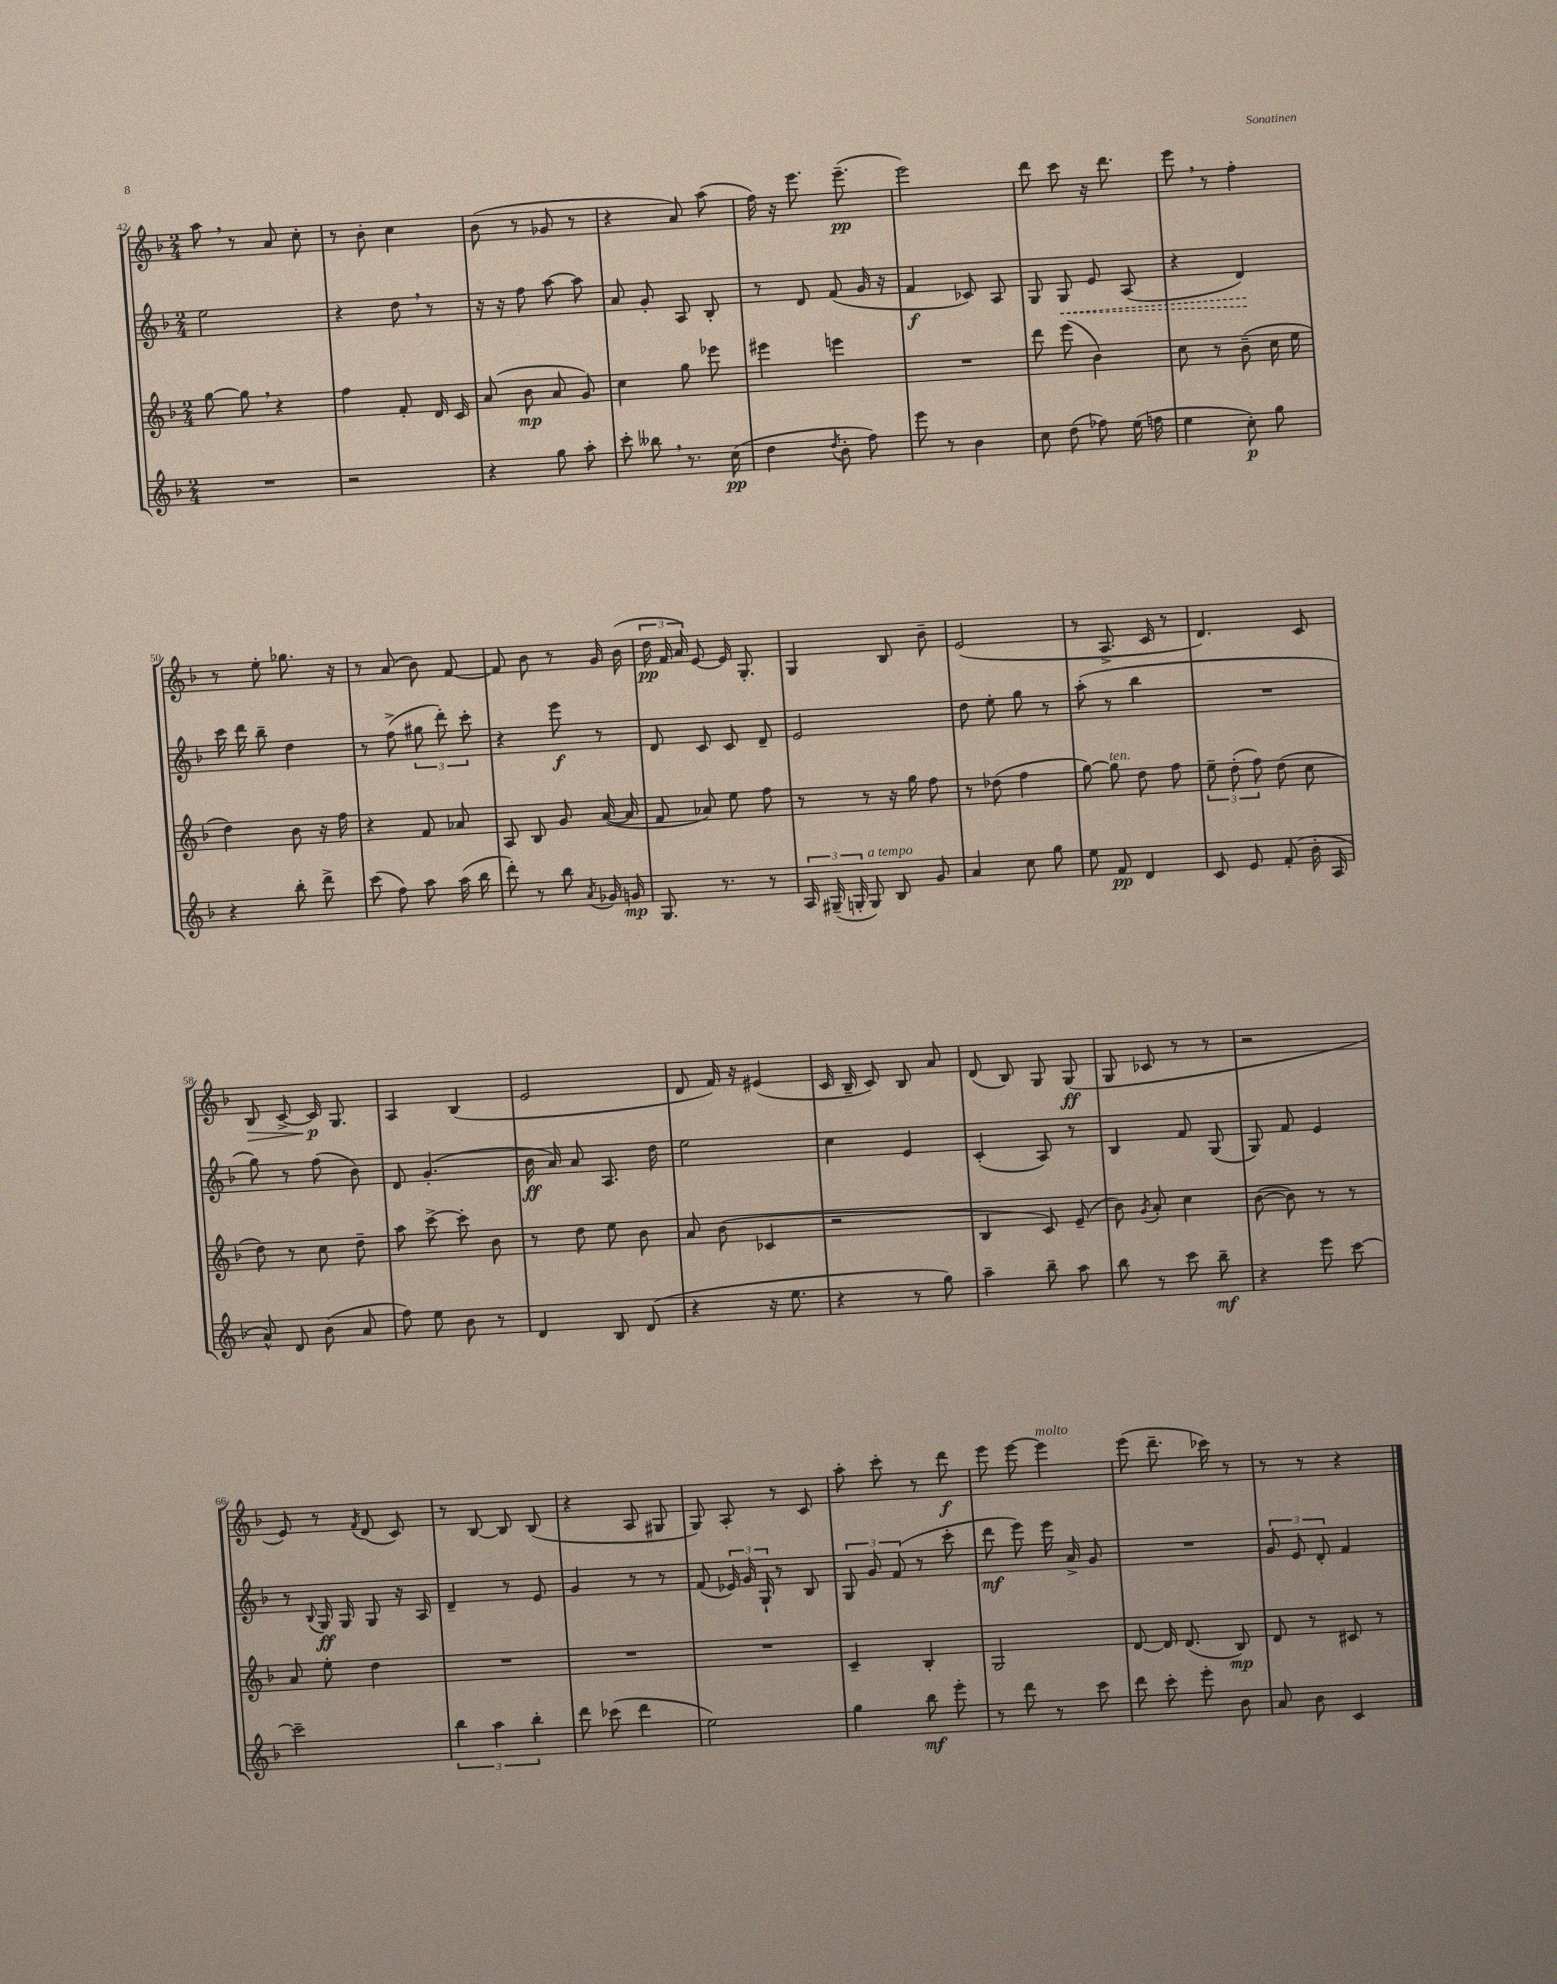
<<
\new StaffGroup <<
\new Staff = "s0" {
    \clef treble \key f \major \numericTimeSignature \time 2/4
    \autoBeamOff a''8 \breathe r8 a'8 c''8-. |
    r8 bes'8-. c''4 |
    bes'8( r8 ges'8 r8 |
    r4 a'8) a''8( |
    f''16) r16 e'''8. e'''8.--\pp( |
    e'''2) |
    d'''8 c'''8 r16 d'''8. |
    e'''8 \breathe r8 f''4-. |
    r8 e''8-. ges''8. r16 |
    r8 a'8( bes'8) f'8~ |
    f'8 bes'8 r8 g'16 bes'16( |
    \tuplet 3/2 { d''16\pp f'16 a'16) } e'8~ e'16 g8.-. |
    g4 bes8 bes'8-- |
    e'2( |
    r8 a8.-> c'16 r8 |
    d'4.) c'8 |
    bes8\> c'8~-> c'16\p\! g8. |
    a4 bes4( |
    e'2 |
    d'8 f'16) r16 eis'4( |
    c'16 bes16-- c'8) bes8 a'8 |
    d'8( bes8) g8 g8\ff( |
    g8 ces'8 r8 r8 |
    r2 |
    e'8) r8 \acciaccatura { f'8 } d'8( c'8) |
    r8 bes8~ bes8 bes8( |
    r4 a8 gis8 |
    g8) a8-. r8 c'8 |
    a''8-. c'''8-. r8 d'''8\f |
    e'''8 e'''8~ e'''4^\markup { \italic "molto" } |
    e'''8( d'''8.-- ces'''16) r8 |
    r8 r8 r4 \bar "|." |
}
\new Staff = "s1" {
    \clef treble \key f \major \numericTimeSignature \time 2/4
    \autoBeamOff e''2 |
    r4 d''8 \breathe r8 |
    r16 r16 f''8 a''8~ a''8 |
    a'8 g'8-. a8 bes8-. |
    r8 d'8 f'8( g'16 r16 |
    f'4\f ces'8) a8 |
    g8 \once \override Hairpin.style = #'dashed-line g8\< e'8 a8( |
    r4 d'4\!) |
    c'''16 d'''16 bes''8-- d''4 |
    r8 f''8->( \tuplet 3/2 { gis''8 d'''8-.) c'''8-. } |
    r4 e'''8\f r8 |
    d'8 c'8 c'8 d'8-- |
    e'2 |
    d''8 e''8-. g''8 r8 |
    a''8-.( r8 bes''4 |
    R2 |
    g''8) r8 f''8( bes'8) |
    d'8 g'4.-.( |
    bes'16\ff a'16) a'8 a8. d''16 |
    e''2 |
    c''4 e'4 |
    c'4-.( a8) r8 |
    bes4 f'8 g8( |
    g8) f'8 e'4 |
    r8 \appoggiatura { bes8 } g16\ff g16 g8 r16 a16 |
    d'4-- r8 e'8 |
    g'4 r8 r8 |
    f'8( \tuplet 3/2 { ees'16) g'16 g16-! } r8 bes8 |
    \tuplet 3/2 { g8 g'8 f'8( } r8 c'''8-. |
    d'''8\mf e'''8) e'''16 a'16-> g'8 |
    R2 |
    \tuplet 3/2 { g'8 e'8 d'8-. } f'4 \bar "|." |
}
\new Staff = "s2" {
    \clef treble \key f \major \numericTimeSignature \time 2/4
    \autoBeamOff g''8~ g''8 \breathe r4 |
    f''4 f'8-. d'16 c'16 |
    a'8( bes'8\mp a'8 g'8) |
    c''4 g''8 ees'''8 |
    eis'''4 e'''4 |
    R2 |
    d'''8 e'''8( bes'4) |
    c''8 r8 bes'8--( c''16 e''16 |
    d''4) bes'8 r16 f''16 |
    r4 f'8 aes'8 |
    a8 bes8 g'8 a'16~( a'16 |
    f'8 aes'8) e''8 f''8 |
    r8 r8 r16 g''16 f''8 |
    r8 des''8( f''4 |
    g''8~) g''8^\markup { \italic "ten." } d''8 f''8 |
    \tuplet 3/2 { e''8-- d''8-.( f''8) } d''8( c''8 |
    d''8) r8 c''8 d''8-- |
    a''8 c'''8~-> c'''8-. bes'8 |
    r8 d''8 e''8 bes'8 |
    a'8 bes'8( ces'4 |
    r2 |
    bes4 c'8) e'8--( |
    bes'8) \acciaccatura { g'8 } a'8-. c''4 |
    bes'8~( bes'8) r8 r8 |
    a'8 e''8-. d''4 |
    R2 |
    R2 |
    R2 |
    c'4-- bes4-. |
    g2 |
    d'8~ d'16 d'8.( bes8\mp) |
    d'8 r8 cis'8 r8 \bar "|." |
}
\new Staff = "s3" {
    \clef treble \key f \major \numericTimeSignature \time 2/4
    \autoBeamOff R2 |
    r2 |
    r4 g''8 a''8-. |
    c'''8-. beses''8 \breathe r8. c''16\pp( |
    d''4 \acciaccatura { d''8 } bes'8-. f''8) |
    e'''8 r8 bes'4 |
    c''8 d''8( fes''8) e''16( f''16 |
    e''4 c''8-.\p) g''8 |
    r4 bes''8-. d'''8-> |
    c'''8( f''8) a''8 a''16( bes''16 |
    d'''8-.) r8 bes''8 \acciaccatura { a'8 } ges'16 g'16\mp |
    g8. r8. r8 |
    \tuplet 3/2 { a16 gis16--( g16-. } g8^\markup { \italic "a tempo" }) bes8 g'8 |
    a'4 c''8 g''8 |
    e''8 f'8\pp d'4 |
    c'8 e'8 f'8-.( bes'16-. a16 |
    a'8-^) d'8 bes'8( a'8 |
    f''8) e''8 bes'8 r8 |
    d'4 bes8 d'8( |
    r4 r16 e''8. |
    r4 r8 g''8) |
    a''4-- bes''8-- a''8 |
    bes''8 r8 c'''8 bes''8--\mf |
    r4 e'''8 c'''8~ |
    c'''2-- |
    \tuplet 3/2 { bes''4 a''4 bes''4-. } |
    d'''8 ces'''8( d'''4 |
    e''2) |
    g''4 bes''8\mf e'''8-. |
    r8 d'''8 r8 c'''8 |
    d'''8 c'''8-. e'''8-. bes'8 |
    a'8 bes'8 c'4 \bar "|." |
}
>>
>>
\layout { \context { \Score currentBarNumber = #42 } }
